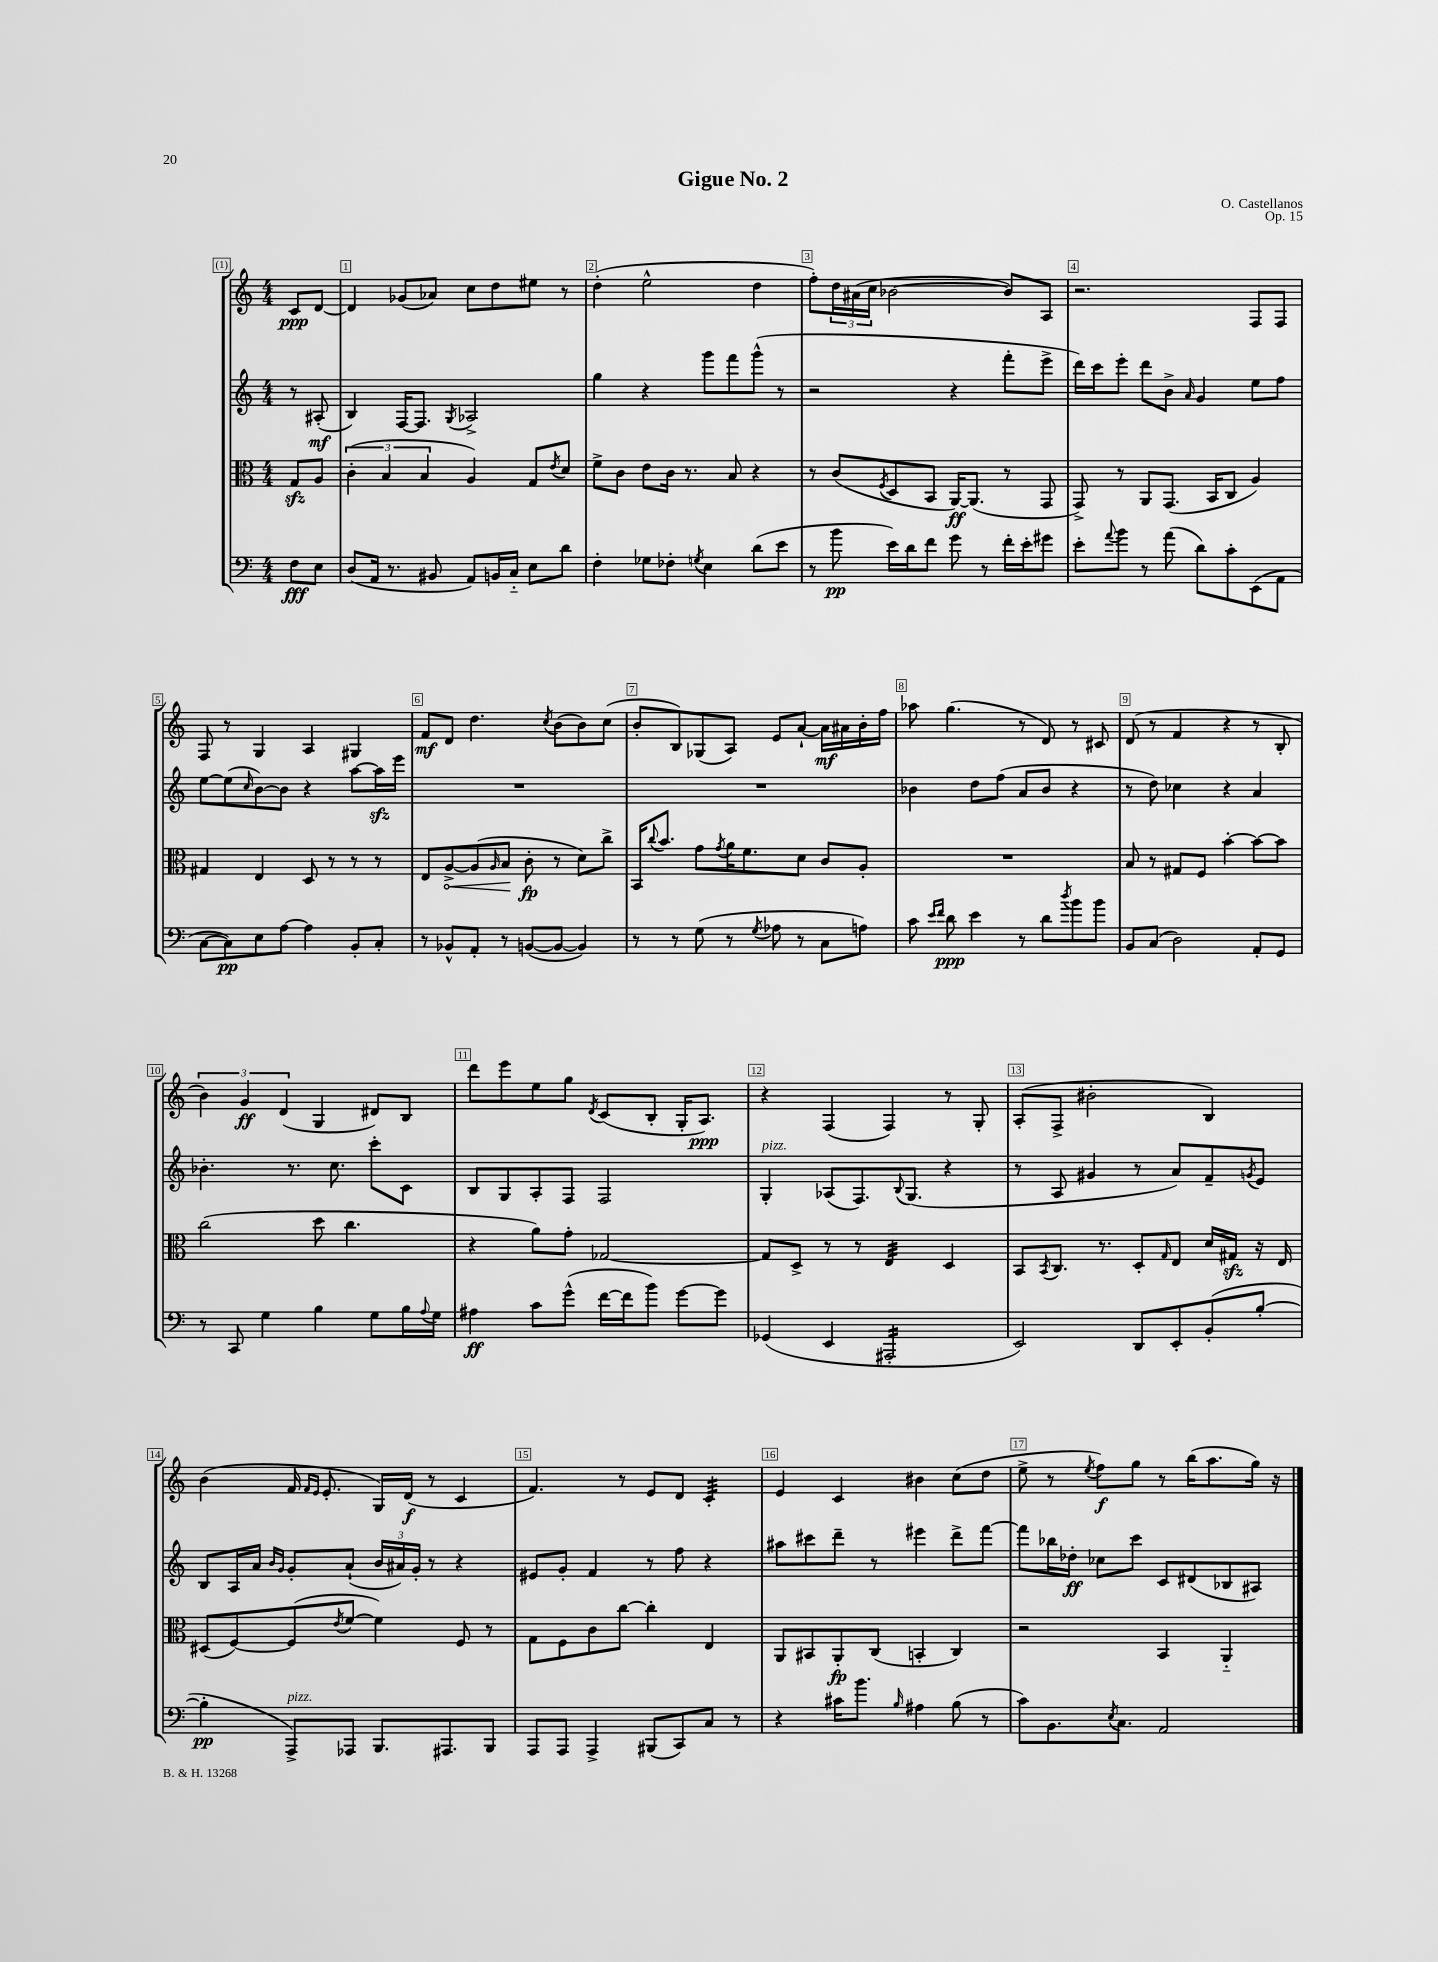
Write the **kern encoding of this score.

**kern	**kern	**kern	**kern
*staff4	*staff3	*staff2	*staff1
*clefF4	*clefC3	*clefG2	*clefG2
*k[]	*k[]	*k[]	*k[]
*M4/4	*M4/4	*M4/4	*M4/4
8F	8G	8r	8c
8E	8A	(8A#'	[8d
=	=	=	=
(8D	(6c'	4B)	4d]
16AA	.	.	.
.	6B	.	.
8.r	.	.	.
.	.	[16F	(8g-
.	.	8.F]	.
.	6B	.	.
8BB#	.	.	8a-)
.	.	8qG	.
8AA)	4A)	2A-^	8cc
16BB	.	.	8dd
16C'~	.	.	.
8E	8G	.	8ee#
.	8qe	.	.
8d	8d	.	8r
=	=	=	=
4F'	8f^	4gg	(4dd'
.	8c	.	.
8G-	8e	4r	2ee^^
8F-'	16c	.	.
.	8.r	.	.
8qG	.	.	.
4E	.	8ggg	.
.	8B	8fff	.
(8d	4r	(8ggg^^	4dd
8e	.	8r	.
=	=	=	=
8r	8r	2r	8ff')
8b	(8c	.	24dd
.	.	.	(24a#
.	.	.	24cc
.	8qF	.	.
16e)	8D	.	[2b-
16d	.	.	.
8f	8BB	.	.
8g	[16AA)	4r	.
.	(8.AA]	.	.
8r	.	.	.
16f'	8r	8fff'	8b-])
16e'	.	.	.
8g#	8GG	8eee^	8A
=	=	=	=
8e'	8GG^)	16ddd)	2.r
.	.	16ccc	.
8qqa	.	.	.
8b	8r	8eee'	.
8r	8AA	8ddd	.
(8a	(8.GG	8b^	.
.	.	16qqa	.
8d)	.	4g	.
.	16BB	.	.
8c'	8C	.	.
(8EE	4A)	8ee	8F
8AA	.	8ff	8F
=	=	=	=
[8C	4G#	[8ee	8F
8C])	.	(8ee]	8r
.	.	16qqcc	.
8E	4E	[8b)	4G
[8A	.	8b]	.
4A]	8D	4r	4A
.	8r	.	.
8BB'	8r	[8aa	4G#
8C'	8r	16aa]	.
.	.	16eee	.
=	=	=	=
8r	8E	1r	8f
8BB-^^	[8A^	.	8d
8AA'	(8A]	.	4.dd
.	16qqA	.	.
8r	8B	.	.
([8BB	8c'	.	.
.	.	.	8qcc
8BB_	8r	.	(8b
4BB])	8d)	.	8b)
.	8cc^	.	(8cc
=	=	=	=
8r	16BB	1r	8b'
.	8qqcc	.	.
.	8.b	.	.
8r	.	.	8B)
(8G	8g	.	(8G-
.	8qg	.	.
8r	16a	.	8A)
.	8.f	.	.
8qG	.	.	.
8A-	.	.	8e
8r	8d	.	[8a`
8C	8c	.	16a]
.	.	.	16a#
8A)	8A'	.	16b'
.	.	.	16ff
=	=	=	=
8c	1r	4b-	8aa-
16qqe	.	.	.
16qqf	.	.	.
8d	.	.	(4.gg
4e	.	8dd	.
.	.	(8ff	.
8r	.	8a	8r
8d	.	8b-	8d)
8qdd	.	.	.
8b	.	4r	8r
8b	.	.	8c#
=	=	=	=
8BB	8B	8r	(8d
(8C	8r	8dd)	8r
2D)	8G#	4cc-	4f
.	8F	.	.
.	[4b'	4r	4r
8AA'	8b_	4a	8r
8GG	8b]	.	8B'
=	=	=	=
8r	(2cc	4.b-'	6b)
8CC	.	.	.
.	.	.	6g
4G	.	.	.
.	.	.	(6d
.	.	8.r	.
4B	8dd	.	4G
.	.	8.cc	.
.	4.cc	.	.
8G	.	8ccc'	8d#)
16B	.	8c	8B
8qqA	.	.	.
16G	.	.	.
=	=	=	=
4A#	4r	8B	8ddd
.	.	8G	8eee
8c	8a)	8A'	8ee
(8g^^	8g'	8F	8gg
.	.	.	8qd
[16f	[2G-	2F	(8c
16f]	.	.	.
8b)	.	.	8B'
[8g	.	.	16G'
.	.	.	8.A)
8g]	.	.	.
=	=	=	=
(4GG-	8G-]	4G'	4r
.	8D^	.	.
4EE	8r	(8A-	(4F
.	8r	8.F)	.
2AAA#'	4E	.	4F)
.	.	8qqB	.
.	.	(8.G	.
.	4D	4r	8r
.	.	.	8G'
=	=	=	=
2EE)	8BB	8r	(8A'
.	8qBB	.	.
.	8.C	8A	8F^
.	.	4g#	2b#'
.	8.r	.	.
8DD	8D'	8r	.
.	16qqG	.	.
8EE'	8E	8a)	.
(8BB'	16d	8f~	4B)
.	16G#	.	.
.	.	8qg	.
[8B'	16r	8e	.
.	16E	.	.
=	=	=	=
4B']	(8D#	8B	(4b
.	[8F)	16A	.
.	.	16a	.
.	.	16qqb	.
.	.	16qqg	.
8AAA^)	(8F]	8g'	16f
.	.	.	16qqf
.	.	.	16qqe
.	.	.	8.e'
.	8qe	.	.
8AAA-	[8f	(8a`	.
8.BBB	4f])	24b	16G)
.	.	24a#)	.
.	.	.	(16d
.	.	24g'	.
.	.	8r	8r
8.AAA#	.	.	.
.	8F	4r	4c
8BBB	8r	.	.
=	=	=	=
8AAA	8G	8e#	4.f)
8AAA	8F	8g'	.
4AAA^	8c	4f	.
.	[8cc	.	8r
(8BBB#	4cc']	8r	8e
8CC)	.	8ff	8d
8C	4E	4r	4c'
8r	.	.	.
=	=	=	=
4r	8AA	8aa#	4e
.	8BB#	8ccc#	.
16c#	8AA'	8ddd~	4c
8.b	.	.	.
.	(8C	8r	.
16qqB	.	.	.
4A#	4BB'	4eee#	4b#
(8B	4C)	8ddd^	(8cc
8r	.	[8fff	8dd
=	=	=	=
8c)	2r	8fff]	8ee^
8.BB	.	16bb-	8r
.	.	16dd-'	.
.	.	.	8qee
.	.	8cc-	8ff)
8qE	.	.	.
8.C	.	.	.
.	.	8ccc	8gg
2AA	4BB	8c	8r
.	.	(8d#	(16bb
.	.	.	8.aa
.	4AA'~	8B-	.
.	.	8A#)	16gg)
.	.	.	16r
==	==	==	==
*-	*-	*-	*-
